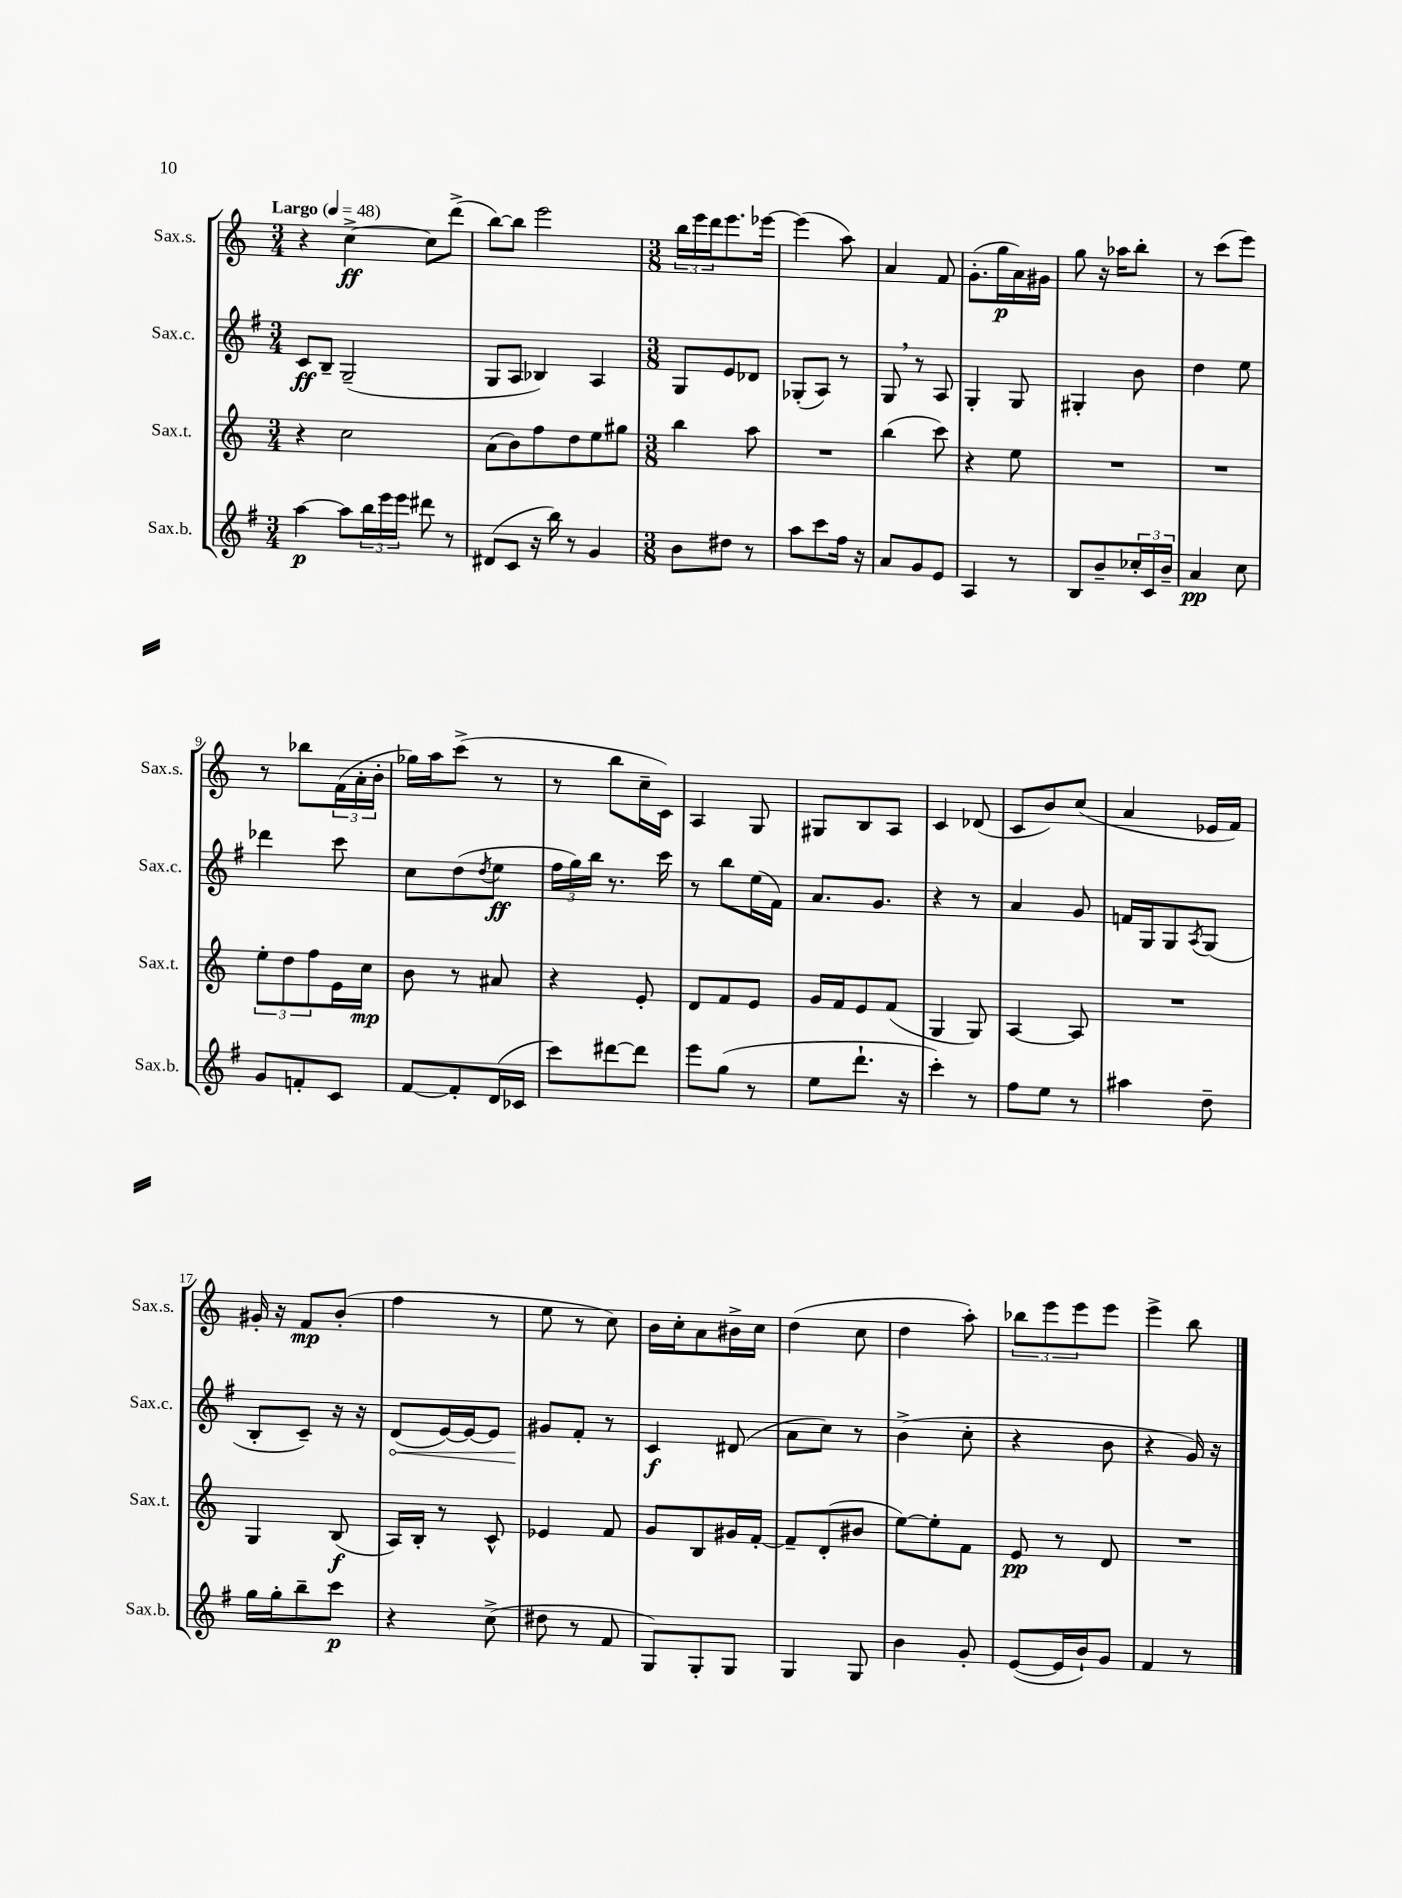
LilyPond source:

<<
\new StaffGroup <<
\new Staff = "s0" \with { instrumentName = "Sax.s." shortInstrumentName = "Sax.s." } {
    \clef treble \key c \major \numericTimeSignature \time 3/4 \tempo "Largo" 4 = 48
    r4 c''4~->\ff c''8 d'''8->( |
    b''8~) b''8 e'''2 |
    \numericTimeSignature \time 3/8 \tuplet 3/2 { b''16 e'''16 d'''16 } e'''8. ees'''16~ |
    ees'''4( a''8) |
    a'4 f'8 |
    g'8.-.( g''16\p a'16) gis'16 |
    g''8 r16 aes''16 b''8-. |
    r8 c'''8( e'''8) |
    r8 bes''8 \tuplet 3/2 { f'16( a'16-. b'16-. } |
    ges''16) a''16 c'''8->( r8 |
    r8 b''8 c''16-- c'16) |
    a4 g8 |
    gis8 b8 a8 |
    c'4 des'8( |
    c'8 b'8) c''8( |
    a'4 ees'16 f'16) |
    gis'16-. r16 f'8\mp b'8-.( |
    f''4 r8 |
    e''8 r8 c''8) |
    b'16 c''16-. a'8 bis'16-> c''16 |
    d''4( c''8 |
    d''4 a''8-.) |
    \tuplet 3/2 { bes''8 e'''8 e'''8 } e'''8 |
    e'''4-> b''8 \bar "|." |
}
\new Staff = "s1" \with { instrumentName = "Sax.c." shortInstrumentName = "Sax.c." } {
    \clef treble \key g \major \numericTimeSignature \time 3/4
    c'8\ff b8-- g2--( |
    g8 a8 bes4) a4 |
    \numericTimeSignature \time 3/8 g8 e'8 des'8 |
    ges8-.( a8) r8 |
    g8 \breathe r8 a8 |
    g4-. g8 |
    gis4-. b'8 |
    d''4 e''8 |
    des'''4 c'''8 |
    c''8 d''8( \acciaccatura { d''8 } e''8\ff |
    \tuplet 3/2 { fis''16 g''16) b''16 } r8. c'''16 |
    r8 b''8 e''16( fis'16) |
    a'8. g'8. |
    r4 r8 |
    a'4 g'8 |
    f'16 g16 g8 \acciaccatura { a8 } g8( |
    b8-. c'8--) r16 r16 |
    \once \override Hairpin.circled-tip = ##t d'8\<( e'16~) e'16~ e'8 |
    gis'8\! fis'8-. r8 |
    c'4\f dis'8( |
    a'8 c''8) r8 |
    b'4->( c''8-. |
    r4 b'8 |
    r4 g'16) r16 \bar "|." |
}
\new Staff = "s2" \with { instrumentName = "Sax.t." shortInstrumentName = "Sax.t." } {
    \clef treble \key c \major \numericTimeSignature \time 3/4
    r4 c''2 |
    a'8( b'8) f''8 d''8 e''8 gis''8 |
    \numericTimeSignature \time 3/8 b''4 a''8 |
    R4. |
    b''4( c'''8) |
    r4 e''8 |
    R4. |
    R4. |
    \tuplet 3/2 { e''8-. d''8 f''8 } e'16 c''16\mp |
    b'8 r8 ais'8 |
    r4 e'8-. |
    d'8 f'8 e'8 |
    g'16 f'16 e'8 f'8( |
    g4 g8) |
    a4~ a8 |
    R4. |
    g4 b8\f( |
    a16) b16-. r8 c'8-^ |
    ees'4 f'8 |
    g'8 b8 gis'16 f'16~-. |
    f'8-- d'8-.( bis'8 |
    e''8~) e''8-. f'8 |
    e'8\pp r8 d'8 |
    R4. \bar "|." |
}
\new Staff = "s3" \with { instrumentName = "Sax.b." shortInstrumentName = "Sax.b." } {
    \clef treble \key g \major \numericTimeSignature \time 3/4
    a''4~\p a''8 \tuplet 3/2 { b''16 e'''16 e'''16 } dis'''8 r8 |
    dis'8( c'8 r16 b''16) r8 g'4 |
    \numericTimeSignature \time 3/8 b'8 dis''8 r8 |
    a''8 c'''8 fis''16 r16 |
    a'8 g'8 e'8 |
    a4 r8 |
    b8 b'8-- \tuplet 3/2 { ces''16-. c'16 b'16-- } |
    a'4\pp c''8 |
    g'8 f'8-. c'8 |
    fis'8~ fis'8-. d'16( ces'16 |
    c'''8) dis'''8~ dis'''8 |
    e'''8 g''8( r8 |
    e''8 d'''8.-! r16 |
    c'''4-.) r8 |
    fis''8 e''8 r8 |
    ais''4 d''8-- |
    g''16 g''16-. b''8-- c'''8\p |
    r4 c''8->( |
    dis''8 r8 fis'8 |
    g8) g8-. g8 |
    g4 g8 |
    b'4 g'8-. |
    e'8~( e'16 b'16-!) g'8 |
    fis'4 r8 \bar "|." |
}
>>
>>
